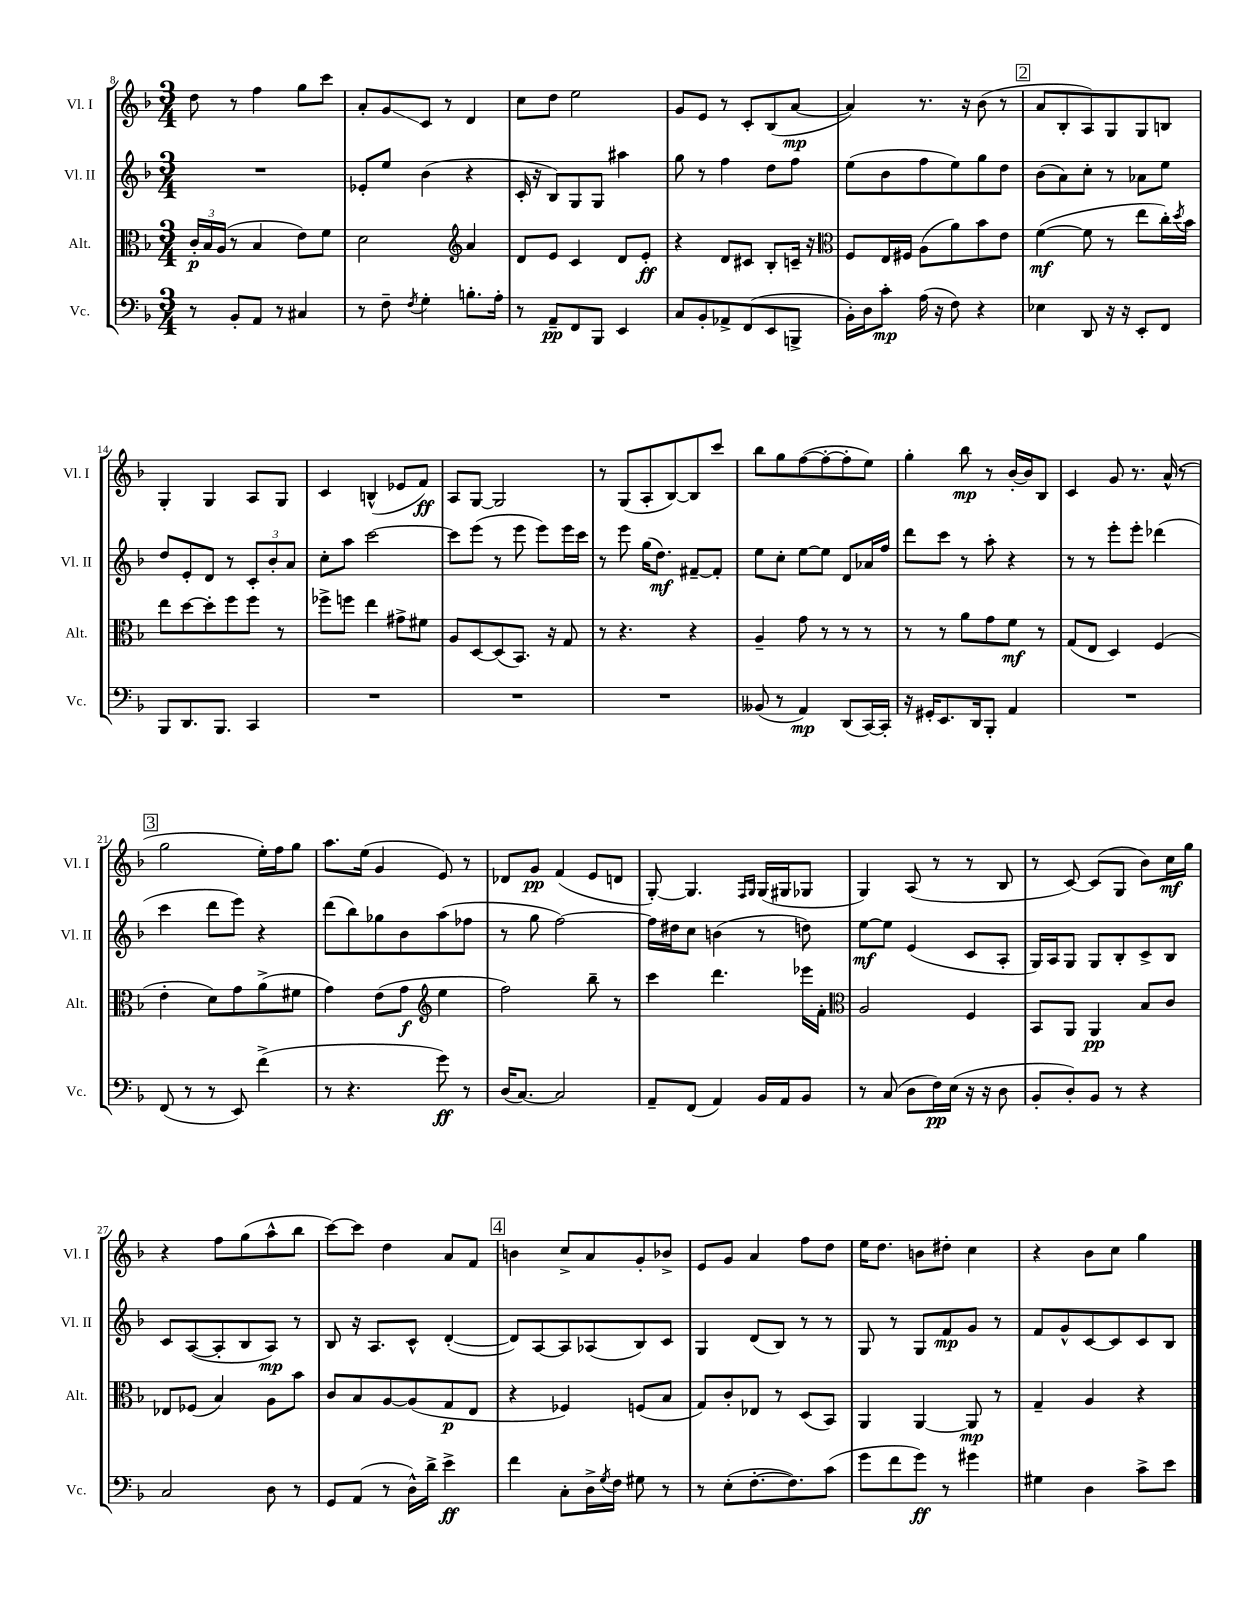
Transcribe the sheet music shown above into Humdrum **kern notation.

**kern	**kern	**kern	**kern
*staff4	*staff3	*staff2	*staff1
*clefF4	*clefC3	*clefG2	*clefG2
*k[b-]	*k[b-]	*k[b-]	*k[b-]
*M3/4	*M3/4	*M3/4	*M3/4
8r	24c'	2.r	8dd
.	24B-	.	.
.	(24A	.	.
8BB-'	8r	.	8r
8AA	4B-	.	4ff
8r	.	.	.
4C#	8e)	.	8gg
.	8f	.	8ccc
=	=	=	=
8r	2d	8e-'	8a'
8F~	.	8ee	8g
8qF	.	.	.
4G'	.	(4b-	8c
.	.	.	8r
*	*clefG2	*	*
8.B'	4a	4r	4d
16A'	.	.	.
=	=	=	=
8r	8d	16c'	8cc
.	.	16r	.
8AA~	8e	8B-)	8dd
8FF	4c	8G	2ee
8BBB-	.	8G	.
4EE	8d	4aa#	.
.	8e'	.	.
=	=	=	=
8C	4r	8gg	8g
8BB-'	.	8r	8e
8AA-^	8d	4ff	8r
(8FF	8c#	.	8c'
8EE	8B-'	8dd	(8B-
8BBB^	16c~	8ff	[8a
.	16r	.	.
=	=	=	=
*	*clefC3	*	*
16BB-')	8F	(8ee	4a])
16D	.	.	.
8c'	16E	8b-	.
.	16F#	.	.
(16A	(8A	8ff	8.r
16r	.	.	.
8F)	8a)	8ee)	.
.	.	.	16r
4r	8b-	8gg	(8b-
.	8e	8dd	8r
=	=	=	=
4E-	([4f	(8b-	8a
.	.	8a)	8B-'
8DD	8f]	8cc'	8A)
16r	8r	8r	8G
16r	.	.	.
8EE'	8ee	8a-	8G
8FF	16cc')	8ee	8B
.	8qdd	.	.
.	16b-	.	.
=	=	=	=
8BBB-	8ee	8dd	4G'
8.DD	[8dd	8e'	.
.	8dd']	8d	4G
8.BBB-	.	.	.
.	8ff	8r	.
4CC	8ff	12c'	8A
.	.	12b-'	.
.	8r	.	8G
.	.	12a	.
=	=	=	=
2.r	8ff-^	8cc'	4c
.	8ff	8aa	.
.	4ee	[2ccc	(4B^^
.	8g#^	.	8e-
.	8f#	.	8f)
=	=	=	=
2.r	8A	8ccc]	8A
.	[8D	(8eee	[8G
.	(8D]	8r	2G]
.	8.BB-)	8eee	.
.	.	8eee)	.
.	16r	.	.
.	8G	16eee	.
.	.	16ccc	.
=	=	=	=
2.r	8r	8r	8r
.	4.r	8eee	(8G
.	.	(16gg	8A'
.	.	8.dd)	.
.	.	.	[8B-)
.	4r	[8f#~	8B-]
.	.	8f#']	8ccc
=	=	=	=
(8BB--	4A~	8ee	8bb-
8r	.	8cc'	8gg
4AA)	8g	[8ee	([8ff
.	8r	8ee]	8ff'_
(8DD	8r	8d	8ff']
[16CC)	8r	16a-	8ee)
16CC']	.	16ff	.
=	=	=	=
16r	8r	8ddd	4gg'
16GG#'	.	.	.
8.EE	8r	8ccc	.
.	8a	8r	8bb-
16DD	.	.	.
8BBB-'	8g	8aa'	8r
4AA	8f	4r	[16b-'
.	.	.	16b-]
.	8r	.	8B-
=	=	=	=
2.r	(8G	8r	4c
.	8E	8r	.
.	4D)	8eee'	8g
.	.	8eee'	8.r
.	(4F	(4ddd-	.
.	.	.	(16a^^
.	.	.	8r
=	=	=	=
(8FF	4e'	4ccc	2gg
8r	.	.	.
8r	8d)	8ddd	.
8EE)	8g	8eee)	.
(4f^	(8a^	4r	16ee')
.	.	.	16ff
.	8f#	.	8gg
=	=	=	=
8r	4g)	(8ddd	8.aa
4.r	.	8bb-)	.
.	.	.	(16ee
.	(8e	8gg-	4g
.	8g	8b-	.
*	*clefG2	*	*
8g)	4ee	(8aa	8e)
8r	.	8ff-	8r
=	=	=	=
(16D	2ff)	8r	8d-
[8.C)	.	.	.
.	.	8gg	8g
2C]	.	[2ff)	(4f
.	8bb-~	.	8e
.	8r	.	8d
=	=	=	=
8AA~	4ccc	16ff]	[8G')
.	.	16dd#	.
(8FF	.	8cc	4.G]
4AA)	4.ddd	(4b	.
.	.	.	16qqF
.	.	.	16qqG
16BB-	.	8r	(16G
16AA	.	.	16G#
8BB-	16eee-	8dd)	8G-
.	16f'	.	.
=	=	=	=
*	*clefC3	*	*
8r	2A	[8ee	4G)
(8C	.	8ee]	.
8D	.	(4e	(8A
16F)	.	.	8r
(16E	.	.	.
16r	4F	8c	8r
16r	.	.	.
8D	.	8A'	8B-
=	=	=	=
8BB-'	8BB-	16G)	8r
.	.	16A	.
8D')	8AA	8G	[8c)
8BB-	4AA	8G	(8c]
8r	.	8B-'	8G
4r	8B-	8c^	8b-)
.	8c	8B-	16cc
.	.	.	16gg
=	=	=	=
2C	8E-	8c	4r
.	(8F-	([8A	.
.	4B-)	8A']	8ff
.	.	8B-	(8gg
8D	8A	8A)	8aa^^
8r	8b-	8r	8bb-
=	=	=	=
8GG	8c	8B-	[8ccc)
(8AA	8B-	16r	8ccc]
.	.	8.A	.
8r	[8A	.	4dd
16D^^)	(8A]	8c^^	.
16d^	.	.	.
4e^	8G	([4d'	8a
.	8E	.	8f
=	=	=	=
4f	4r	8d])	4b
.	.	[8A	.
8C'	4F-)	8A]	8cc^
16D^	.	(8A-	8a
8qG	.	.	.
16F	.	.	.
8G#	(8F	8B-)	8g'
8r	8B-	8c	8b-^
=	=	=	=
8r	8G)	4G	8e
(8E'	8c'	.	8g
[8.F'	8E-	(8d	4a
.	8r	8B-)	.
8.F])	.	.	.
.	(8D	8r	8ff
(8c	8BB-)	8r	8dd
=	=	=	=
8g	4AA	8G	16ee
.	.	.	8.dd
8f	.	8r	.
8g)	[4AA	8G	8b
8r	.	8f	8dd#'
4g#	8AA]	8g	4cc
.	8r	8r	.
=	=	=	=
4G#	4G~	8f	4r
.	.	8g^^	.
4D	4A	[8c	8b-
.	.	8c]	8cc
8c^	4r	8c	4gg
8e	.	8B-	.
==	==	==	==
*-	*-	*-	*-
